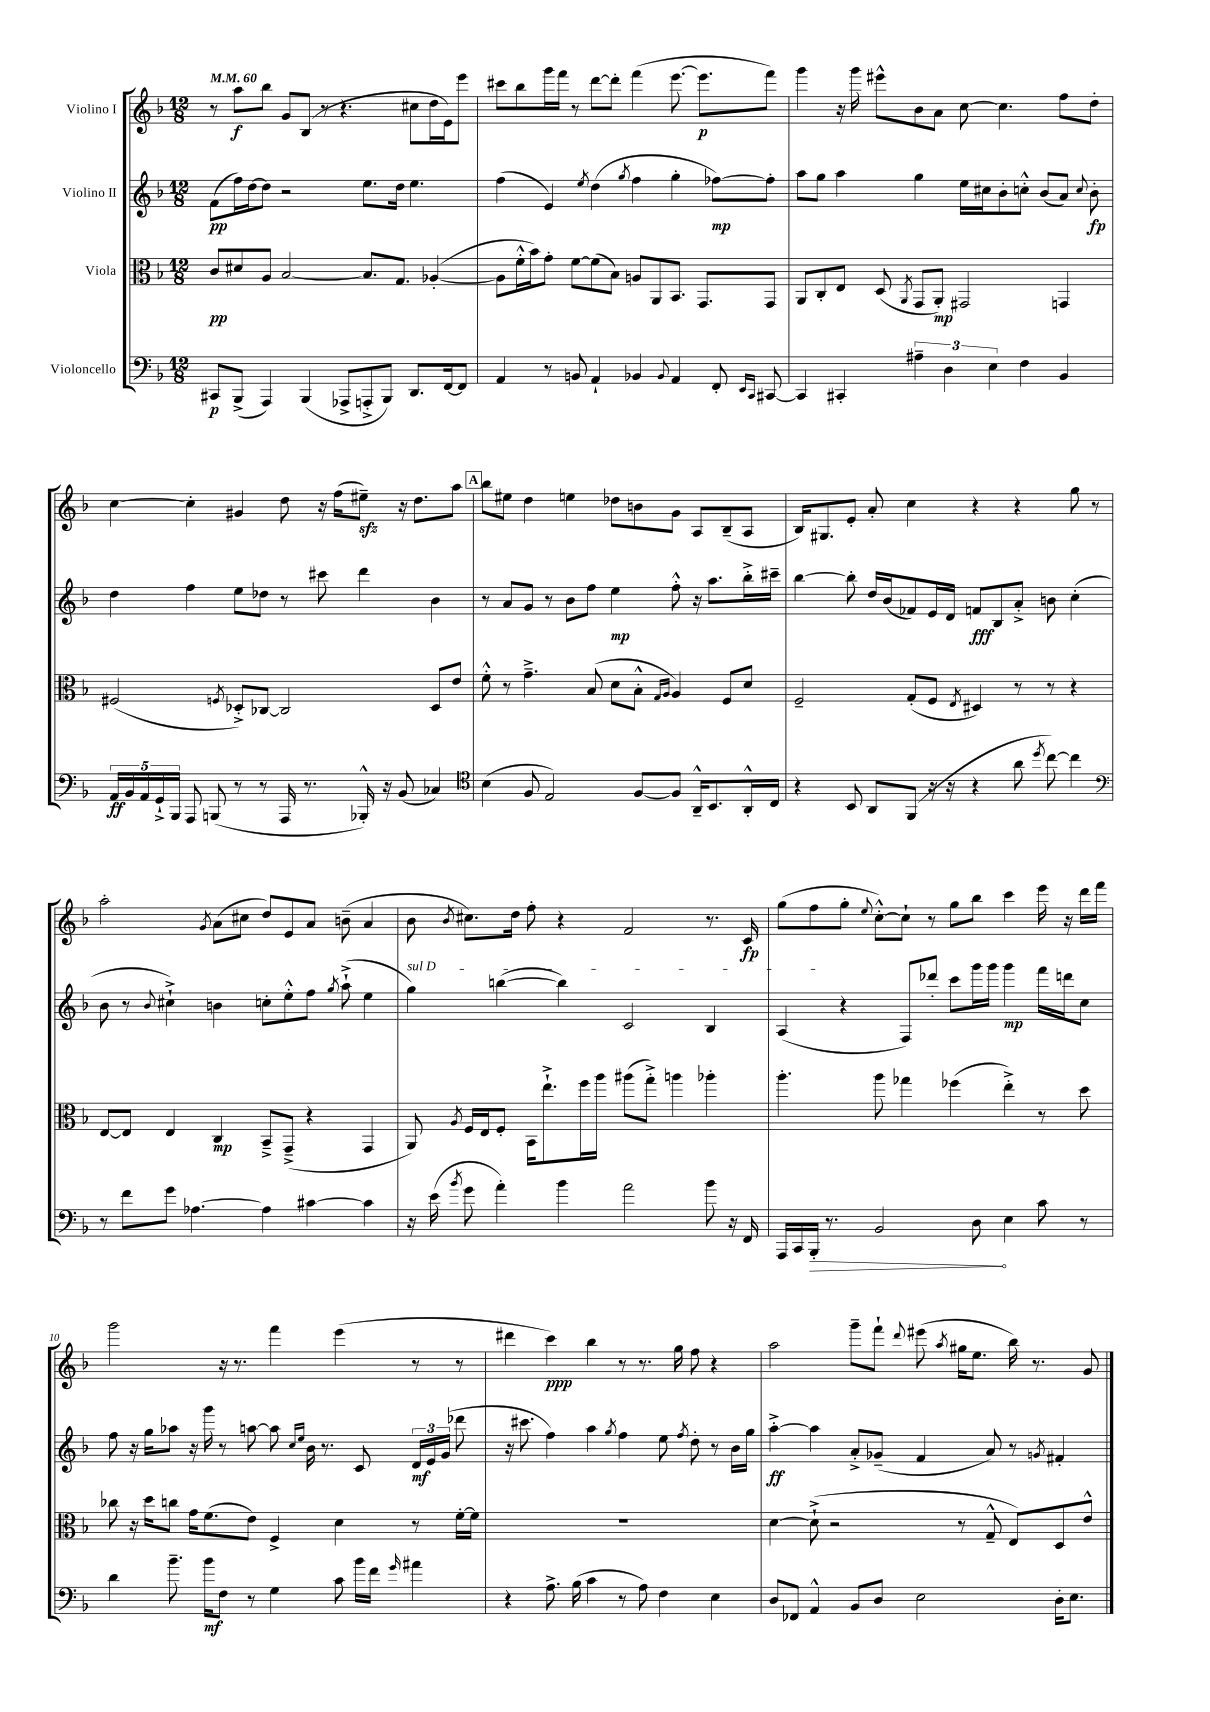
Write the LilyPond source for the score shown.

<<
\new StaffGroup <<
\new Staff = "s0" \with { instrumentName = "Violino I" } {
    \clef treble \key f \major \numericTimeSignature \time 12/8 \tempo 4 = 60
    \autoBeamOff r8 a''8[\f bes''8] g'8[ bes8]( r8 r4. cis''8[ d''16 e'16) e'''8] |
    cis'''8[ bes''8 g'''16 f'''16] r8 d'''8[~ d'''8]-. f'''4( e'''8.~ e'''8.[\p f'''8]) |
    g'''4 r16 g'''16 eis'''8[-^ bes'8 a'8] c''8~ c''4. f''8[ d''8]-. |
    c''4~ c''4-. gis'4 d''8 r16 f''16[( eis''8]--\sfz) r16 d''8.[ a''8] |
    \mark \markup { \box "A" } bes''8[ eis''8] d''4 e''4 des''8[ b'8 g'8] a8[ bes8--( a8] |
    bes16[) gis8. e'8]-. a'8-. c''4 r4 r4 g''8 r8 |
    a''2-. \acciaccatura { g'8 } a'8[( cis''8] d''8[) e'8 a'8] b'8--( a'4 |
    bes'8 \acciaccatura { bes'8 } cis''8.[) d''16] f''8-. r4 f'2 r8. c'16\fp |
    g''8[( f''8 g''8]-. \appoggiatura { e''8 } c''8[~-.-^) c''8]-! r8 g''8[ bes''8] c'''4 e'''16 r16 d'''16[ f'''16] |
    g'''2 r16 r8. f'''4 e'''4( r8 r8 |
    dis'''4 c'''4\ppp) bes''4 r8 r8. g''16 f''8 r4 |
    a''2 g'''8[-- f'''8]-! \appoggiatura { d'''8 } eis'''8( \acciaccatura { a''8 } gis''16[ e''8.] bes''16) r8. g'8 \bar "|." |
}
\new Staff = "s1" \with { instrumentName = "Violino II" } {
    \clef treble \key f \major \numericTimeSignature \time 12/8
    \autoBeamOff f'8[\pp( f''16) d''16~ d''8] r2 e''8.[ d''16] e''4. |
    f''4( e'4) \acciaccatura { e''8 } d''4( \acciaccatura { g''8 } f''4 g''4-. fes''8[~\mp) fes''8]-. |
    a''8[ g''8] a''4 g''4 e''16[ cis''16 bes'8-. c''8]-.-^ bes'8[( a'8]) \appoggiatura { c''8 } bes'8-.\fp |
    d''4 f''4 e''8[ des''8] r8 cis'''8 d'''4 bes'4 |
    \mark \markup { \box "A" } r8 a'8[ g'8] r8 bes'8[ f''8] e''4\mp f''8-.-^ r16 a''8.[ bes''16-.-> cis'''16]-- |
    bes''4~ bes''8-. d''16[ bes'16( fes'8) e'16 d'16] f'8[\fff bes8 a'8]-.-> b'8 c''4-.( |
    bes'8 r8 \appoggiatura { bes'8 } cis''4-!->) b'4 c''8[-. e''8-.-^ f''8] \acciaccatura { g''8 } a''8-!->( e''4 |
    \once \override TextSpanner.bound-details.left.text = \markup { \italic "sul D" } g''4\startTextSpan) b''4~( b''4) c'2 bes4 |
    a4\stopTextSpan( r4 f8[) des'''8]-. c'''8[ g'''16 g'''16] g'''4\mp f'''16[ d'''16 c''8] |
    f''8 r16 g''16[ aes''8] r16 g'''16 r8 a''8~ a''8 \grace { c''16[ e''16] } bes'16 r8. c'8 \tuplet 3/2 { d'16[\mf e'16 g'16]( } des'''8 |
    r16 cis'''8. f''4) a''4 \acciaccatura { g''8 } f''4 e''8 \acciaccatura { f''8 } d''8-. r8 bes'16[ g''16] |
    a''4~-.->\ff a''4 a'8[-.-> ges'8]--( f'4 a'8) r8 \acciaccatura { g'8 } fis'4-. \bar "|." |
}
\new Staff = "s2" \with { instrumentName = "Viola" } {
    \clef alto \key f \major \numericTimeSignature \time 12/8
    \autoBeamOff c'8[\pp dis'8 a8] bes2~ bes8.[ g8.] aes4~-.( |
    aes8[ f'16-.-^ bes'16) g'8]-. f'8[~ f'8( bes8]) a8[ a,8 bes,8.] g,8.[ g,8] |
    a,8[ c8-. e8] d8( \acciaccatura { a,8 } g,8[ a,8]-.\mp) gis,2 g,4 |
    fis2( \acciaccatura { f8 } des8[-.->) ces8]~ ces2 des8[ e'8] |
    \mark \markup { \box "A" } f'8-.-^ r8 g'4.---> bes8( d'8[ bes8]-.-^ \grace { g16[ a16] } a4) f8[ d'8] |
    f2-- g8[-.( f8] \acciaccatura { e8 } dis4) r8 r8 r4 |
    e8[~ e8] e4 c4\mp bes,8[---> g,8]--->( r4 g,4 |
    a,8) \acciaccatura { a8 } f16[ e16 f8]-. bes,16[ e''8.-!-> f''16 a''16] ais''8[( g''8]-.->) a''4 aes''4-. |
    a''4.-. a''8 ges''4 fes''4( e''4-.->) r8 d''8 |
    ces''8 r16 d''16[ c''8] g'16[ f'8.( e'8]) f4-> d'4 r8 f'16[~-. f'16] |
    R1. |
    d'4~ d'8-!->( r2 r8 g8---^ e8[) d8 e'8]-^ \bar "|." |
}
\new Staff = "s3" \with { instrumentName = "Violoncello" } {
    \clef bass \key f \major \numericTimeSignature \time 12/8
    \autoBeamOff cis,8[\p bes,,8]->( a,,4) bes,,4( aes,,8[-> a,,8-.-> bes,,8]) d,8.[ f,16~ f,8] |
    a,4 r8 b,8 a,4-! bes,4 \appoggiatura { bes,8 } a,4 f,8-. \grace { e,16[ c,16] } cis,8~ |
    cis,4 cis,4-. \tuplet 3/2 { ais4-- d4 e4 } f4 bes,4 |
    \tuplet 5/4 { a,16[\ff bes,16 a,16 g,16-!-> bes,,16] } a,,8 b,,8( r8 r8 a,,16 r8. bes,,16-.-^) r16 bes,8( ces4) |
    \mark \markup { \box "A" } \clef tenor bes4( f8 e2) f8[~ f8] a,16[---^ bes,8. a,16-.-^ c16] |
    r4 bes,8 a,8[ f,8]( r16 r16 r4 a'8 \acciaccatura { d''8 } c''8~) c''4 |
    \clef bass r8 f'8[ g'8] aes4.~ aes4 cis'4~ cis'4 |
    r16 e'16( \acciaccatura { bes'8 } g'8 a'4-.) bes'4 a'2 bes'8 r16 f,16 |
    a,,16[ c,16 \once \override Hairpin.circled-tip = ##t bes,,16]-.\> r8. bes,2 d8\! e4 c'8 r8 |
    d'4 bes'8.-- bes'16[\mf f8] r8 g4 c'8 bes'16[ f'16] \grace { g'16 } ais'4 |
    r4 a8.-> bes16( c'4 r8 a8) f4 e4 |
    d8[ fes,8] a,4-^ bes,8[ d8] e2 d16[-. e8.] \bar "|." |
}
>>
>>
\layout { \context { \Score \override BarNumber.break-visibility = ##(#f #t #t) barNumberVisibility = #(every-nth-bar-number-visible 5) } }
